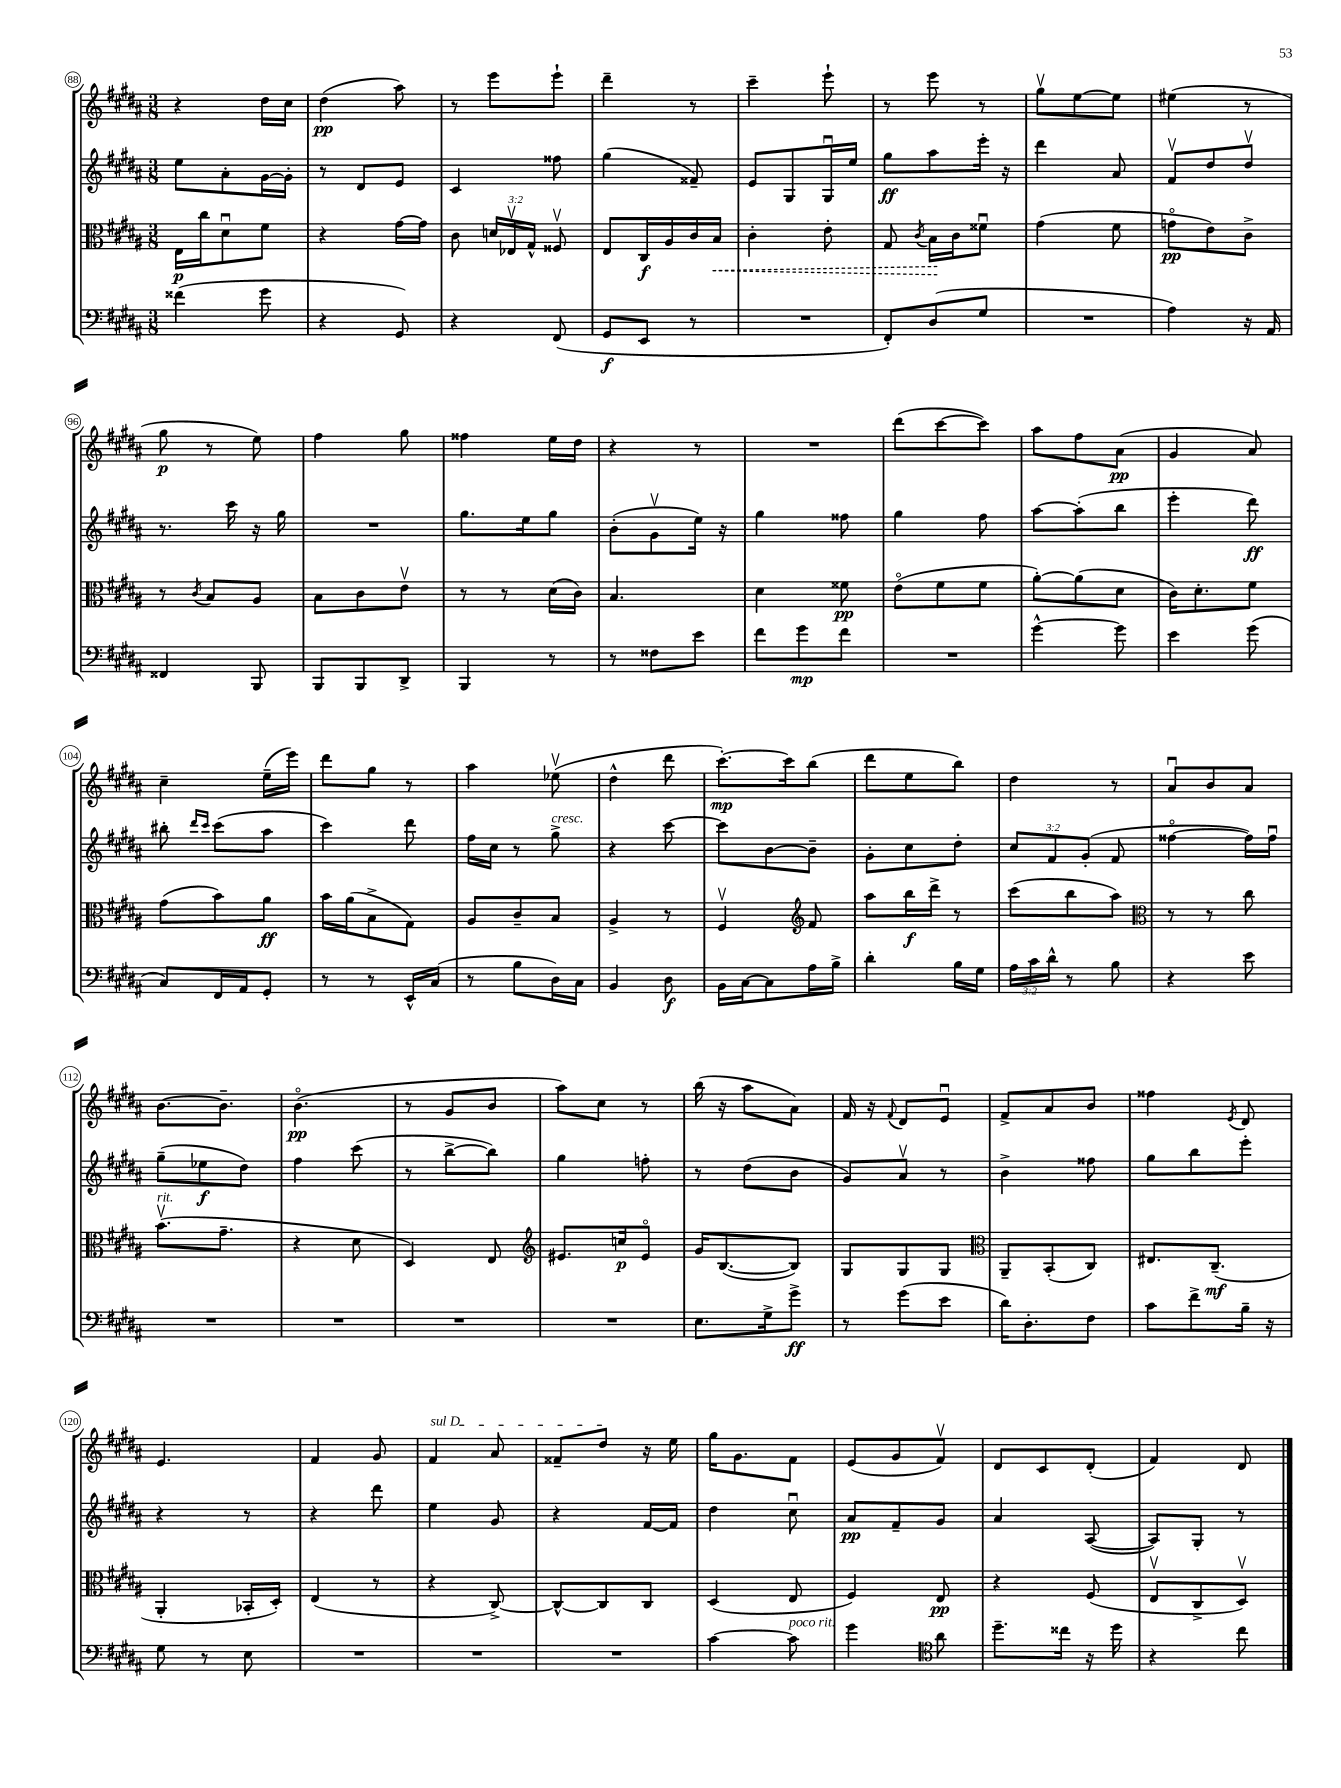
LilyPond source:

<<
\new StaffGroup <<
\new Staff = "s0" {
    \clef treble \key b \major \numericTimeSignature \time 3/8
    \autoBeamOff r4 dis''16[ cis''16] |
    dis''4\pp( ais''8) |
    r8 e'''8[ e'''8]-! |
    dis'''4-- r8 |
    cis'''4-- e'''8-! |
    r8 e'''8 r8 |
    gis''8[\upbow e''8~ e''8] |
    eis''4( r8 |
    gis''8\p r8 e''8) |
    fis''4 gis''8 |
    fisis''4 e''16[ dis''16] |
    r4 r8 |
    R4. |
    dis'''8[( cis'''8~ cis'''8]) |
    ais''8[ fis''8 ais'8]\pp( |
    gis'4 ais'8) |
    cis''4-- e''16[--( e'''16]) |
    dis'''8[ gis''8] r8 |
    ais''4 ees''8\upbow( |
    dis''4-^ dis'''8 |
    cis'''8.[~-.\mp) cis'''16 b''8]( |
    dis'''8[ e''8 b''8]) |
    dis''4 r8 |
    ais'8[\downbow b'8 ais'8] |
    b'8.[~ b'8.]-- |
    b'4.\flageolet\pp( |
    r8 gis'8[ b'8] |
    ais''8[) cis''8] r8 |
    b''16( r16 ais''8[ ais'8]) |
    fis'16 r16 \appoggiatura { fis'8 } dis'8[ e'8]\downbow |
    fis'8[-> ais'8 b'8] |
    fisis''4 \acciaccatura { e'8 } dis'8 |
    e'4. |
    fis'4 gis'8 |
    \once \override TextSpanner.bound-details.left.text = \markup { \italic "sul D" } fis'4\startTextSpan ais'8 |
    fisis'8[-- dis''8]\stopTextSpan r16 e''16 |
    gis''16[ gis'8. fis'8] |
    e'8[( gis'8 fis'8]\upbow) |
    dis'8[ cis'8 dis'8]-.( |
    fis'4) dis'8 \bar "|." |
}
\new Staff = "s1" {
    \clef treble \key b \major \numericTimeSignature \time 3/8 \override Staff.TupletNumber.text = #tuplet-number::calc-fraction-text
    \autoBeamOff e''8[ ais'8-. gis'16~ gis'16]-. |
    r8 dis'8[ e'8] |
    cis'4 fisis''8 |
    gis''4( fisis'8--) |
    e'8[ gis8 gis16\downbow e''16] |
    gis''8[\ff ais''8 e'''16]-. r16 |
    dis'''4 ais'8 |
    fis'8[\upbow dis''8 dis''8]\upbow |
    r8. cis'''16 r16 gis''16 |
    R4. |
    gis''8.[ e''16 gis''8] |
    b'8[-.( gis'8\upbow e''16]) r16 |
    gis''4 fisis''8 |
    gis''4 fis''8 |
    ais''8[~ ais''8-.( b''8] |
    e'''4-. dis'''8\ff) |
    bis''8-. \grace { dis'''16[ cis'''16] } cis'''8[( ais''8] |
    cis'''4) dis'''8 |
    fis''16[ cis''16] r8 gis''8->^\markup { \italic "cresc." } |
    r4 cis'''8~ |
    cis'''8[ b'8~ b'8]-- |
    gis'8[-. cis''8 dis''8]-. |
    \tuplet 3/2 { cis''8[ fis'8 gis'8]-.( } fis'8 |
    fisis''4~\flageolet fisis''16[) fisis''16]\downbow |
    gis''8[--( ees''8\f dis''8]) |
    fis''4 cis'''8( |
    r8 b''8[~-> b''8]) |
    gis''4 f''8-. |
    r8 dis''8[( b'8] |
    gis'8[) ais'8]\upbow r8 |
    b'4-> fisis''8 |
    gis''8[ b''8 e'''8]-. |
    r4 r8 |
    r4 dis'''8 |
    e''4 gis'8 |
    r4 fis'16[~ fis'16] |
    dis''4 cis''8\downbow |
    ais'8[\pp fis'8-- gis'8] |
    ais'4 ais8~( |
    ais8[) gis8]-. r8 \bar "|." |
}
\new Staff = "s2" {
    \clef alto \key b \major \numericTimeSignature \time 3/8 \override Staff.TupletNumber.text = #tuplet-number::calc-fraction-text
    \autoBeamOff e16[\p cis''16 dis'8\downbow fis'8] |
    r4 gis'16[~ gis'16] |
    cis'8 \tuplet 3/2 { d'16[ ees16\upbow gis16]-^ } fisis8\upbow |
    e8[ cis16\f ais16 cis'16 \once \override Hairpin.style = #'dashed-line b16]\< |
    cis'4-. e'8-. |
    gis8 \acciaccatura { cis'8 } b16[\! cis'16 fisis'8]\downbow |
    gis'4( fis'8 |
    g'8[\flageolet\pp e'8) cis'8]-> |
    r8 \acciaccatura { cis'8 } b8[ ais8] |
    b8[ cis'8 e'8]\upbow |
    r8 r8 dis'16[( cis'16]) |
    b4. |
    dis'4 fisis'8\pp |
    e'8[\flageolet( fis'8 fis'8] |
    ais'8[~-.) ais'8( dis'8] |
    cis'16[) dis'8.-. fis'8] |
    gis'8[( b'8) ais'8]\ff |
    b'16[ ais'16( b8-> gis8]) |
    ais8[ cis'8-- b8] |
    ais4-> r8 |
    fis4\upbow \clef treble fis'8 |
    ais''8[ b''16\f dis'''16]-> r8 |
    cis'''8[( b''8 ais''8]) |
    \clef alto r8 r8 cis''8 |
    b'8.[\upbow^\markup { \italic "rit." }( gis'8.]-- |
    r4 dis'8 |
    dis4) e8 |
    \clef treble eis'8.[ c''16\p eis'8]\flageolet |
    gis'16[ b8.~( b8]) |
    gis8[ gis8 gis8] |
    \clef alto ais,8[-- b,8-.( cis8]) |
    eis8.[ cis8.]--\mf( |
    ais,4-. bes,16[-. dis16]-.) |
    e4( r8 |
    r4 cis8~->) |
    cis8[~-^ cis8 cis8] |
    dis4( e8 |
    fis4) e8\pp |
    r4 fis8( |
    e8[\upbow cis8-> dis8]\upbow) \bar "|." |
}
\new Staff = "s3" {
    \clef bass \key b \major \numericTimeSignature \time 3/8 \override Staff.TupletNumber.text = #tuplet-number::calc-fraction-text
    \autoBeamOff fisis'4( gis'8 |
    r4 gis,8) |
    r4 fis,8( |
    gis,8[\f e,8] r8 |
    R4. |
    fis,8[-.) dis8( gis8] |
    R4. |
    ais4) r16 ais,16 |
    fisis,4 b,,8 |
    b,,8[ b,,8 dis,8]-> |
    b,,4 r8 |
    r8 fisis8[ e'8] |
    fis'8[ gis'8\mp fis'8] |
    R4. |
    gis'4~-^ gis'8 |
    e'4 gis'8( |
    cis8[) fis,16 ais,16 gis,8]-. |
    r8 r8 e,16[-^ cis16]( |
    r8 b8[ dis16) cis16] |
    b,4 dis8\f |
    b,16[ cis16~ cis8 ais16 b16]-> |
    dis'4-. b16[ gis16] |
    \tuplet 3/2 { ais16[ cis'16 dis'16]-^ } r8 b8 |
    r4 e'8 |
    R4. |
    R4. |
    R4. |
    R4. |
    e8.[ gis16-> gis'8]->\ff |
    r8 gis'8[( e'8] |
    dis'16[) dis8.-. fis8] |
    cis'8[ fis'8-> b16]-- r16 |
    gis8 r8 e8 |
    R4. |
    R4. |
    R4. |
    cis'4~ cis'8^\markup { \italic "poco rit." } |
    gis'4 \clef tenor ais'8 |
    dis''8.[-- cisis''16] r16 dis''16 |
    r4 cis''8 \bar "|." |
}
>>
>>
\layout { \context { \Score currentBarNumber = #88 \override BarNumber.stencil = #(make-stencil-circler 0.1 0.3 ly:text-interface::print) } }
